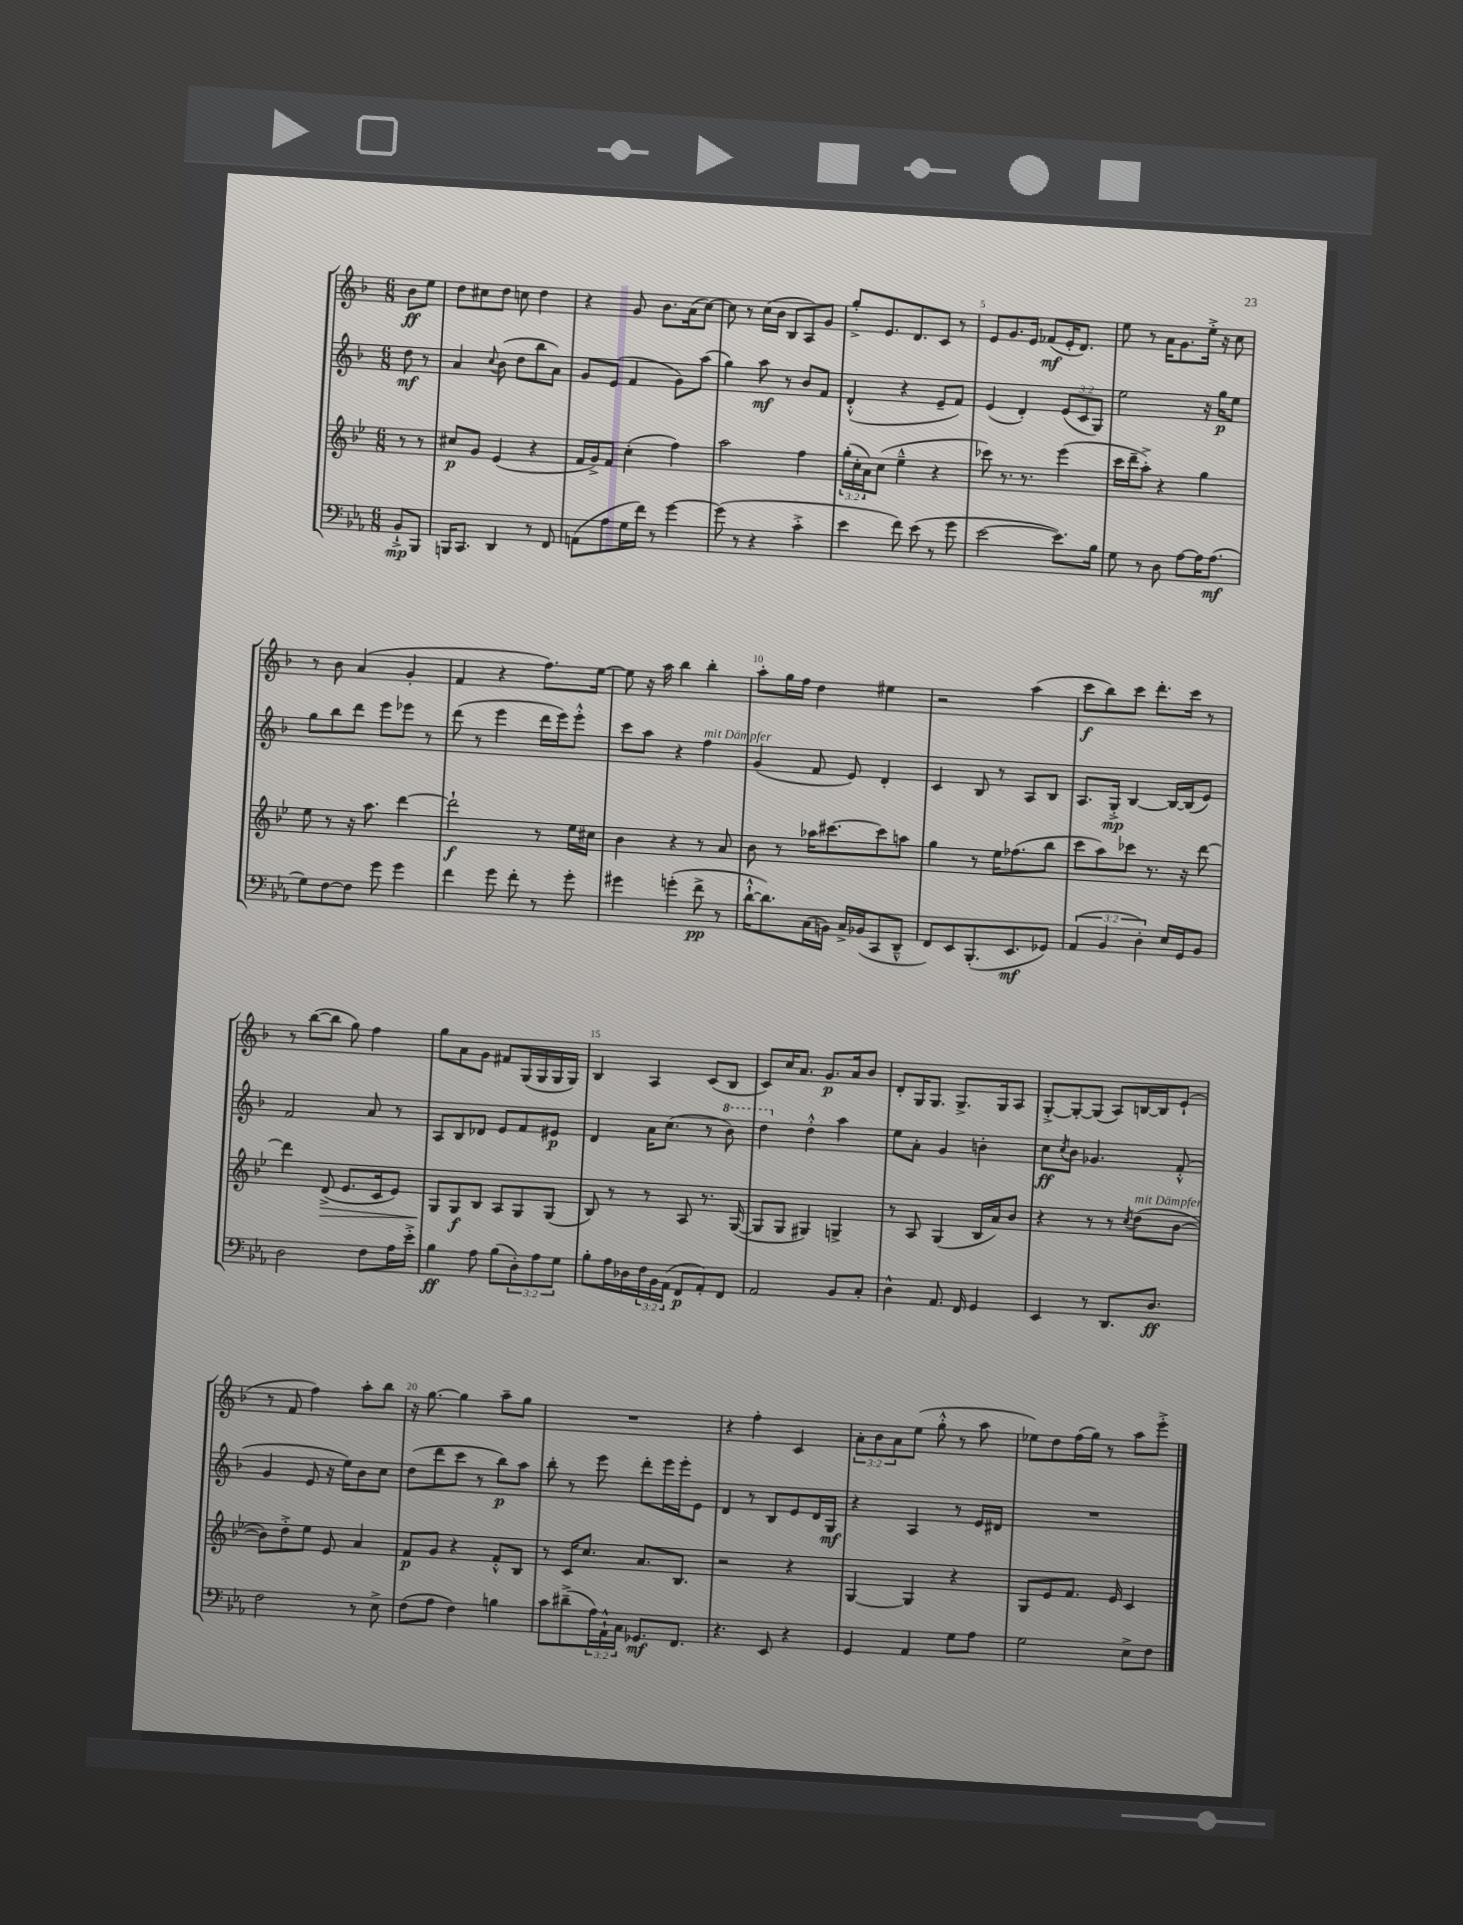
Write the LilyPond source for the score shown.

<<
\new StaffGroup <<
\new Staff = "s0" {
    \clef treble \key f \major \numericTimeSignature \time 6/8 \override Staff.TupletNumber.text = #tuplet-number::calc-fraction-text \partial 4
    bes'8\ff e''8 |
    d''8 cis''8 d''8 c''8 d''4 |
    r4 g'8 bes'8. a'16( c''8~) |
    c''8 r8 c''16( bes'16 bes8 a8) g'8 |
    g''8-.-> e'8. d'8. c'8 r8 |
    e'8 g'8. e'16 fes'8\mf( e'16-. d'8.) |
    e''8 r8 a'16 g'8. e''16-.-> r16 c''8 |
    r8 bes'8 a'4( g'4-. |
    f'4 r4 f''8.) e''16~ |
    e''8 r16 a''16 bes''4 bes''4-. |
    a''8-. g''16 f''16 d''4 eis''4 |
    r2 a''4( |
    c'''8\f bes''8) c'''8 d'''8.-. c'''16 r8 |
    r8 bes''8~( bes''8 g''8) f''4 |
    g''8 a'8 g'8 fis'8 g16( g16 g16 g16) |
    bes4 a4 c'8( bes8 |
    c'8) c''16 a'8. g'8.\p a'16 bes'8 |
    d'8-. g16 g8. g8.-> g16 a8 |
    g8~-.-> g8~-. g8( a8) b16~ b16 e'8-!( |
    r8 f'8 f''4) a''8-. bes''8 |
    r16 g''8.~ g''4 a''8-- g''8 |
    R2. |
    r4 f''4-. c'4 |
    \tuplet 3/2 { a'8-. bes'8 a'8 } e''8( g''8-.-^ r8 a''8 |
    ees''8) d''8 f''16( g''16) r8 a''8 e'''8-.-> \bar "|." |
}
\new Staff = "s1" {
    \clef treble \key f \major \numericTimeSignature \time 6/8 \override Staff.TupletNumber.text = #tuplet-number::calc-fraction-text \partial 4
    d''8\mf r8 |
    a'4 \appoggiatura { c''8 } bes'8( d''8 bes''8 a'8) |
    g'8 e'8( f'4 g'8) a''8( |
    g''4) a''8\mf r8 bes'8 f'8 |
    d'4-.-^( r4 e'8-- f'8) |
    e'4( d'4-.) \tuplet 3/2 { e'8( c'8 g8) } |
    e''2 r16 g''16\p e''8 |
    g''8 bes''8 d'''8 e'''8 ees'''8 r8 |
    d'''8( r8 e'''4 d'''16 e'''16) e'''8-.-^ |
    c'''8 a''8 r4 f''4^\markup { \italic "mit Dämpfer" } |
    g'4( f'8 e'8) d'4-. |
    c'4 bes8 r8 a8 bes8 |
    a8. g16-.->\mp bes4~ bes16~ bes16( e'8) |
    f'2 a'8 r8 |
    a8 bes8 des'8 e'8 f'8 eis'8\p |
    d'4 a'16 c''8.( r8 \ottava #1 bes''8) |
    d'''4 \ottava #0 d''4-.-^ a''4 |
    e''8 a'8-. g'4 b'4-. |
    c''8\ff \acciaccatura { c''8 } bes'8 ges'4. f'8-.-^( |
    g'4 e'8 r16 e''16) bes'8 c''8 |
    d''8( d'''8 c'''8 r8 bes''8\p) a''8 |
    bes''8-. r8 e'''8 d'''8-. e'''16 e'''16-. e'8 |
    d'4 r8 bes8 e'8 d'16 g16\mf |
    r4 a4 r8 e'16 dis'16 |
    R2. \bar "|." |
}
\new Staff = "s2" {
    \clef treble \key bes \major \numericTimeSignature \time 6/8 \override Staff.TupletNumber.text = #tuplet-number::calc-fraction-text \partial 4
    r8 r8 |
    cis''8\p g'8 ees'4( r4 |
    f'16 g'16->) f'8 c''4-.( f''4) |
    a''2 f''4 |
    \tuplet 3/2 { g''16-.( c''16-. a'16) } c''8( ees''4---^ r4 |
    ces'''8) r8. r8. ees'''4( |
    c'''16 d'''16-- a''8-.->) r4 g''4 |
    ees''8 r8 r16 a''8. d'''4~ |
    d'''2-!\f r8 ees''16 cis''16 |
    bes'4 r4 r8 a'8 |
    bes'8 r8 aes''16 cis'''8.~ cis'''8 a''8 |
    g''4 r8 ees''16 fes''8.( bes''8 |
    c'''8 a''8) ces'''8 r8. r16 d'''8~ |
    d'''4 d'8->\>( ees'8. c'16 ees'8) |
    g8\! g8\f bes8 a8 g8 g8( |
    bes8) r8 r8 a8 r8. g16~( |
    g8 g8 gis4) g4-> |
    r8 a8 g4( bes16 a'16) bes'8 |
    r4 r8 r8 \acciaccatura { c''8 } d''8^\markup { \italic "mit Dämpfer" }( bes'8~ |
    bes'8) d''8-.-> ees''8 ees'8 a'4 |
    f'8\p g'8 r4 f'8-.-^ bes8 |
    r8 c'16 c''8. a'8. bes8. |
    r2 r4 |
    g4~ g4 r4 |
    g8 ees'8 f'8. ees'16 c'4 \bar "|." |
}
\new Staff = "s3" {
    \clef bass \key ees \major \numericTimeSignature \time 6/8 \override Staff.TupletNumber.text = #tuplet-number::calc-fraction-text \partial 4
    bes,8-!->\mp bes,,8 |
    b,,16 c,8. d,4 r8 f,8 |
    a,8( aes8 g16 f'16) r8 g'4~ |
    g'8( r8 r4 c'4-.-> |
    ees'4 f'8) ees'8( r8 g'8 |
    ees'2~ ees'8.) bes16 |
    g8 r8 d8 aes8~ aes16 aes8.\mf( |
    g8) f8~ f8 g'8 g'4 |
    f'4 g'8 f'8-. r8 g'8-. |
    gis'4 g'4-.( f'8->\pp r8 |
    d'16~-!-^ d'8.) c16( b,16) c16-> bes,16( c,8 d,8---^ |
    f,8) ees,8 bes,,8.-.( ees,8.\mf ges,8) |
    \tuplet 3/2 { aes,4( bes,4 d4-.) } ees16 g,16 bes,8 |
    d2 f8 aes16 ees'16-.-> |
    bes4\ff aes8 bes8( \tuplet 3/2 { d8-.) aes8 g8 } |
    bes8-. aes16 des16 \tuplet 3/2 { f16 bes,16 aes,16( } f,8\p aes,8-.) f,8 |
    aes,2 bes,8 c8-. |
    d4-^ aes,8. f,16 g,4 |
    ees,4 r8 d,8. d8.\ff |
    f2 r8 ees8-> |
    f8( aes8 f4) b4 |
    c'8 dis'8--->( \tuplet 3/2 { aes16) aes,16-!-^ c16 } ges,8.\mf f,8. |
    r4. ees,8 r4 |
    g,4 aes,4 g8 aes8 |
    g2 ees8-> f8 \bar "|." |
}
>>
>>
